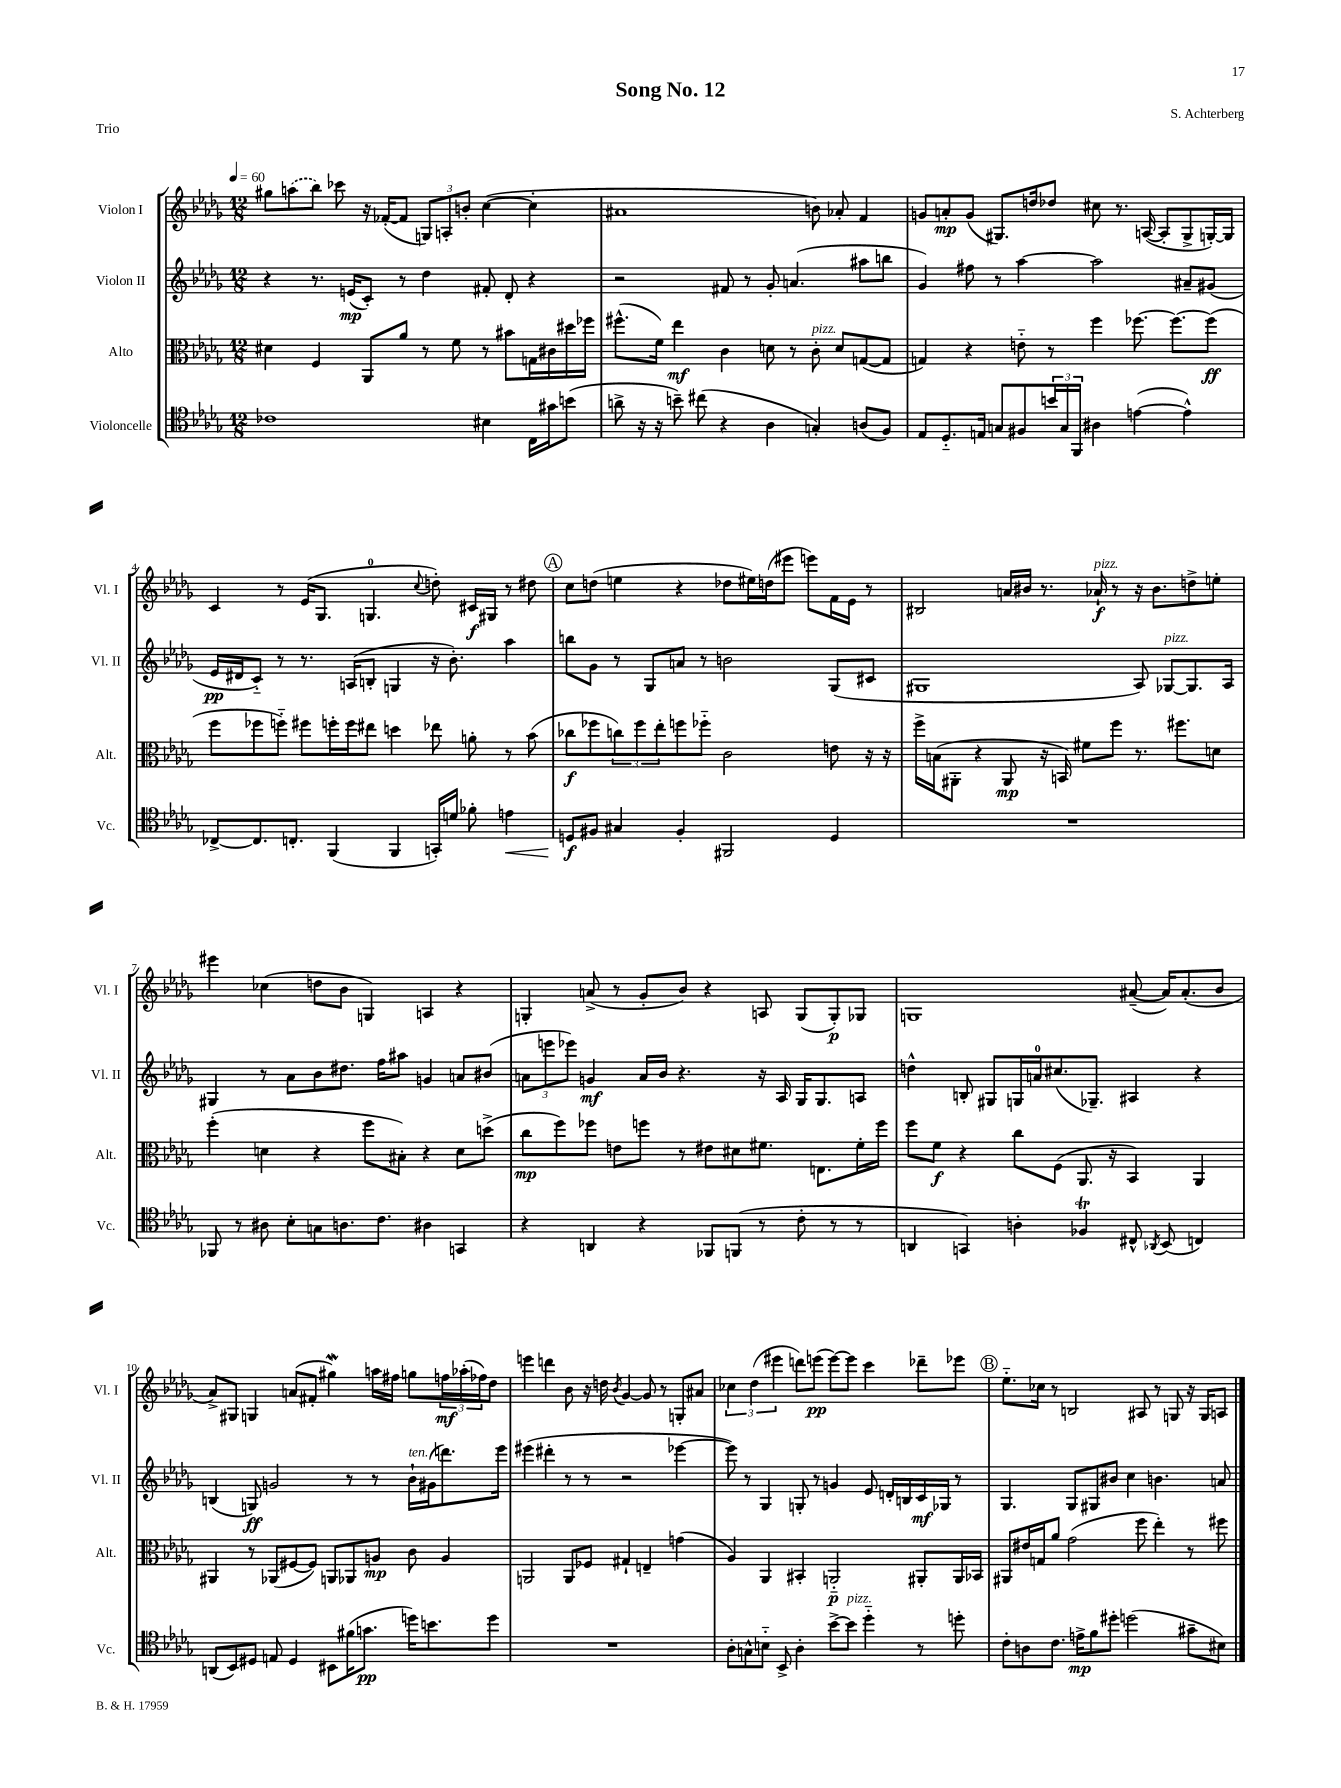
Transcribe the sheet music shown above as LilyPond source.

\header { title = "Song No. 12" composer = "S. Achterberg" piece = "Trio" }
<<
\new StaffGroup <<
\new Staff = "s0" \with { instrumentName = "Violon I" shortInstrumentName = "Vl. I" } {
    \clef treble \key des \major \numericTimeSignature \time 12/8 \tempo 4 = 60
    gis''8 \once \slurDashed a''8( bes''8) ces'''8 r16 fes'16~-.( fes'8 \tuplet 3/2 { g8) a8-. b'8-. } c''4~( c''4-. |
    ais'1 b'8) aes'8-. f'4 |
    g'8 a'8-.\mp g'8( gis8.) d''16 des''8 cis''8 r8. a16~( a8-. gis8-> g16~-.) g16 |
    c'4 r8 ees'16( ges8. g4.-0 \appoggiatura { c''8 } d''8-.) cis'16\f gis16 r8 dis''8 |
    \mark \markup { \circle "A" } c''8 d''8( e''4 r4 des''8 eis''16) d''16( eis'''8 e'''8) f'16 ees'16 r8 |
    bis2 a'16 bis'16 r8. aes'16-!\f^\markup { \italic "pizz." } r8 r16 bis'8. d''8-> e''8-. |
    eis'''4 ces''4( d''8 bes'8 g4) a4 r4 |
    g4-. a'8->( r8 ges'8-. bes'8) r4 a8 g8( g8-.\p) ges8 |
    g1 ais'8~--( ais'16) ais'8.-.( bes'8 |
    aes'8->) gis8 g4 a'8( fis'8-. gis''4\mordent) a''16 fis''16 g''8 \tuplet 3/2 { f''16\mf aes''16-.( fes''16) } des''8 |
    e'''4 d'''4 bes'8 r16 d''16 \acciaccatura { bes'8 } ges'4~ ges'8 r8 g8-. ais'8 |
    \tuplet 3/2 { ces''4 des''4( eis'''4 } d'''8) e'''8\pp( e'''8~) e'''8 c'''4 des'''8-- ees'''8 |
    \mark \markup { \circle "B" } ees''8.-_ ces''16 r8 b2 ais8 r8 g8 r16 g16 a8 \bar "|." |
}
\new Staff = "s1" \with { instrumentName = "Violon II" shortInstrumentName = "Vl. II" } {
    \clef treble \key des \major \numericTimeSignature \time 12/8
    r4 r8. e'16\mp( c'8-.) r8 des''4 fis'8-. des'8-. r4 |
    r2 fis'8 r8 ges'8-. a'4.( ais''8 b''8 |
    ges'4) fis''8 r8 aes''4~ aes''2 ais'8-- gis'8( |
    ees'16\pp dis'16 c'8-_) r8 r8. a16( b8-. g4 r16 bes'8.-.) aes''4 |
    \mark \markup { \circle "A" } b''8 ges'8 r8 ges8 a'8 r8 b'2 ges8( cis'8 |
    gis1 aes8) ges8~^\markup { \italic "pizz." } ges8. aes16 |
    gis4 r8 aes'8 bes'8 dis''8. f''16 ais''8 g'4 a'8 bis'8( |
    \tuplet 3/2 { a'8 e'''8 ees'''8) } g'4\mf a'16 bes'16 r4. r16 aes16 ges16 ges8. a8 |
    d''4-^ b8-. gis8 g16 a'16-0 cis''8.( ges8.--) ais4 r4 |
    b4( g8\ff) g'2 r8 r8 bes'16-!^\markup { \italic "ten." } gis'16( d'''8.) ees'''16 |
    eis'''4( dis'''4-. r8 r8 r2 ees'''4~ |
    ees'''8) r8 ges4 g8-. r8 g'4 ees'8 d'16-. b16 c'16\mf ges16 r8 |
    \mark \markup { \circle "B" } ges4. ges8 gis8 bis'8 c''4 b'4. a'8 \bar "|." |
}
\new Staff = "s2" \with { instrumentName = "Alto" shortInstrumentName = "Alt." } {
    \clef alto \key des \major \numericTimeSignature \time 12/8
    dis'4 f4 aes,8 aes'8 r8 f'8 r8 bis'8 g16 cis'16 dis''16 fes''16 |
    fis''8.-^( f'16) ees''4\mf c'4 d'8 r8 c'8-.^\markup { \italic "pizz." } d'8 g8~( g8 |
    g4) r4 e'8-_ r8 f''4 fes''8.~ fes''8.~ fes''8\ff( |
    f''8 fes''8 f''8-_) fis''8 f''16-. f''16 eis''8 d''4 ees''8 a'8-. r8 bes'8( |
    \mark \markup { \circle "A" } ces''8\f fes''8 \tuplet 3/2 { c''8) fes''8 ees''8-. } f''8 fes''8-_ c'2 e'8 r16 r16 |
    f''16-> b16( ais,8-. r4 ais,8\mp r16 b,16) fis'8 f''8 r8. fis''8. d'8 |
    f''4-.( d'4 r4 f''8 bis8-.) r4 d'8 d''8->( |
    c''8\mp f''8) fes''8 e'8 f''8 r8 eis'8 dis'8 fis'8. e8. fis'16-. f''16 |
    f''8 f'8\f r4 c''8 f8( aes,8. r16 bes,4) aes,4 |
    ais,4 r8 aes,8( fis8~ fis8) a,8 aes,8 a8\mp c'8 a4 |
    a,2 a,8 fes8 gis4-! e4-- g'4( |
    aes4) aes,4 bis,4-. a,2-_\p ais,8-. ais,16 bes,16 |
    \mark \markup { \circle "B" } ais,8 eis'16 g16 aes'8 ges'2( f''8 ees''4-.) r8 fis''8 \bar "|." |
}
\new Staff = "s3" \with { instrumentName = "Violoncelle" shortInstrumentName = "Vc." } {
    \clef tenor \key des \major \numericTimeSignature \time 12/8
    ces'1 bis4 c16 gis'16 b'8( |
    a'8-> r16 r16 b'8--) cis''8( r4 aes4 g4-.) a8( f8) |
    ees8 des8.-_ e16 g8 fis8 \tuplet 3/2 { b'16 g16 f,16 } ais4 e'4~( e'4-^) |
    ces8~-> ces8. c8.-. f,4( f,4 g,16-.) d'16 fes'8-. e'4\< |
    \mark \markup { \circle "A" } d8\f\! fis8 gis4 fis4-. fis,2 d4 |
    R1. |
    fes,8 r8 ais8 bes8-. g8 a8. c'8. ais4 g,4 |
    r4 a,4 r4 fes,8 f,8( r8 c'8-. r8 r8 |
    a,4 g,4) a4-. fes4\trill cis8-^ \acciaccatura { aes,8 } bes,8( c4) |
    a,8( bes,8) dis8 e8 dis4 bis,8 fis'16( g'8.\pp d''16) b'8. d''8 |
    R1. |
    aes8-. g8-^ b8-_ bes,8-> aes4-. bes'8~-> bes'8^\markup { \italic "pizz." } des''4-_ r8 d''8-. |
    \mark \markup { \circle "B" } c'8-. a8 c'8. e'16->\mp f'8 dis''8-. d''2( gis'8-- bis8) \bar "|." |
}
>>
>>
